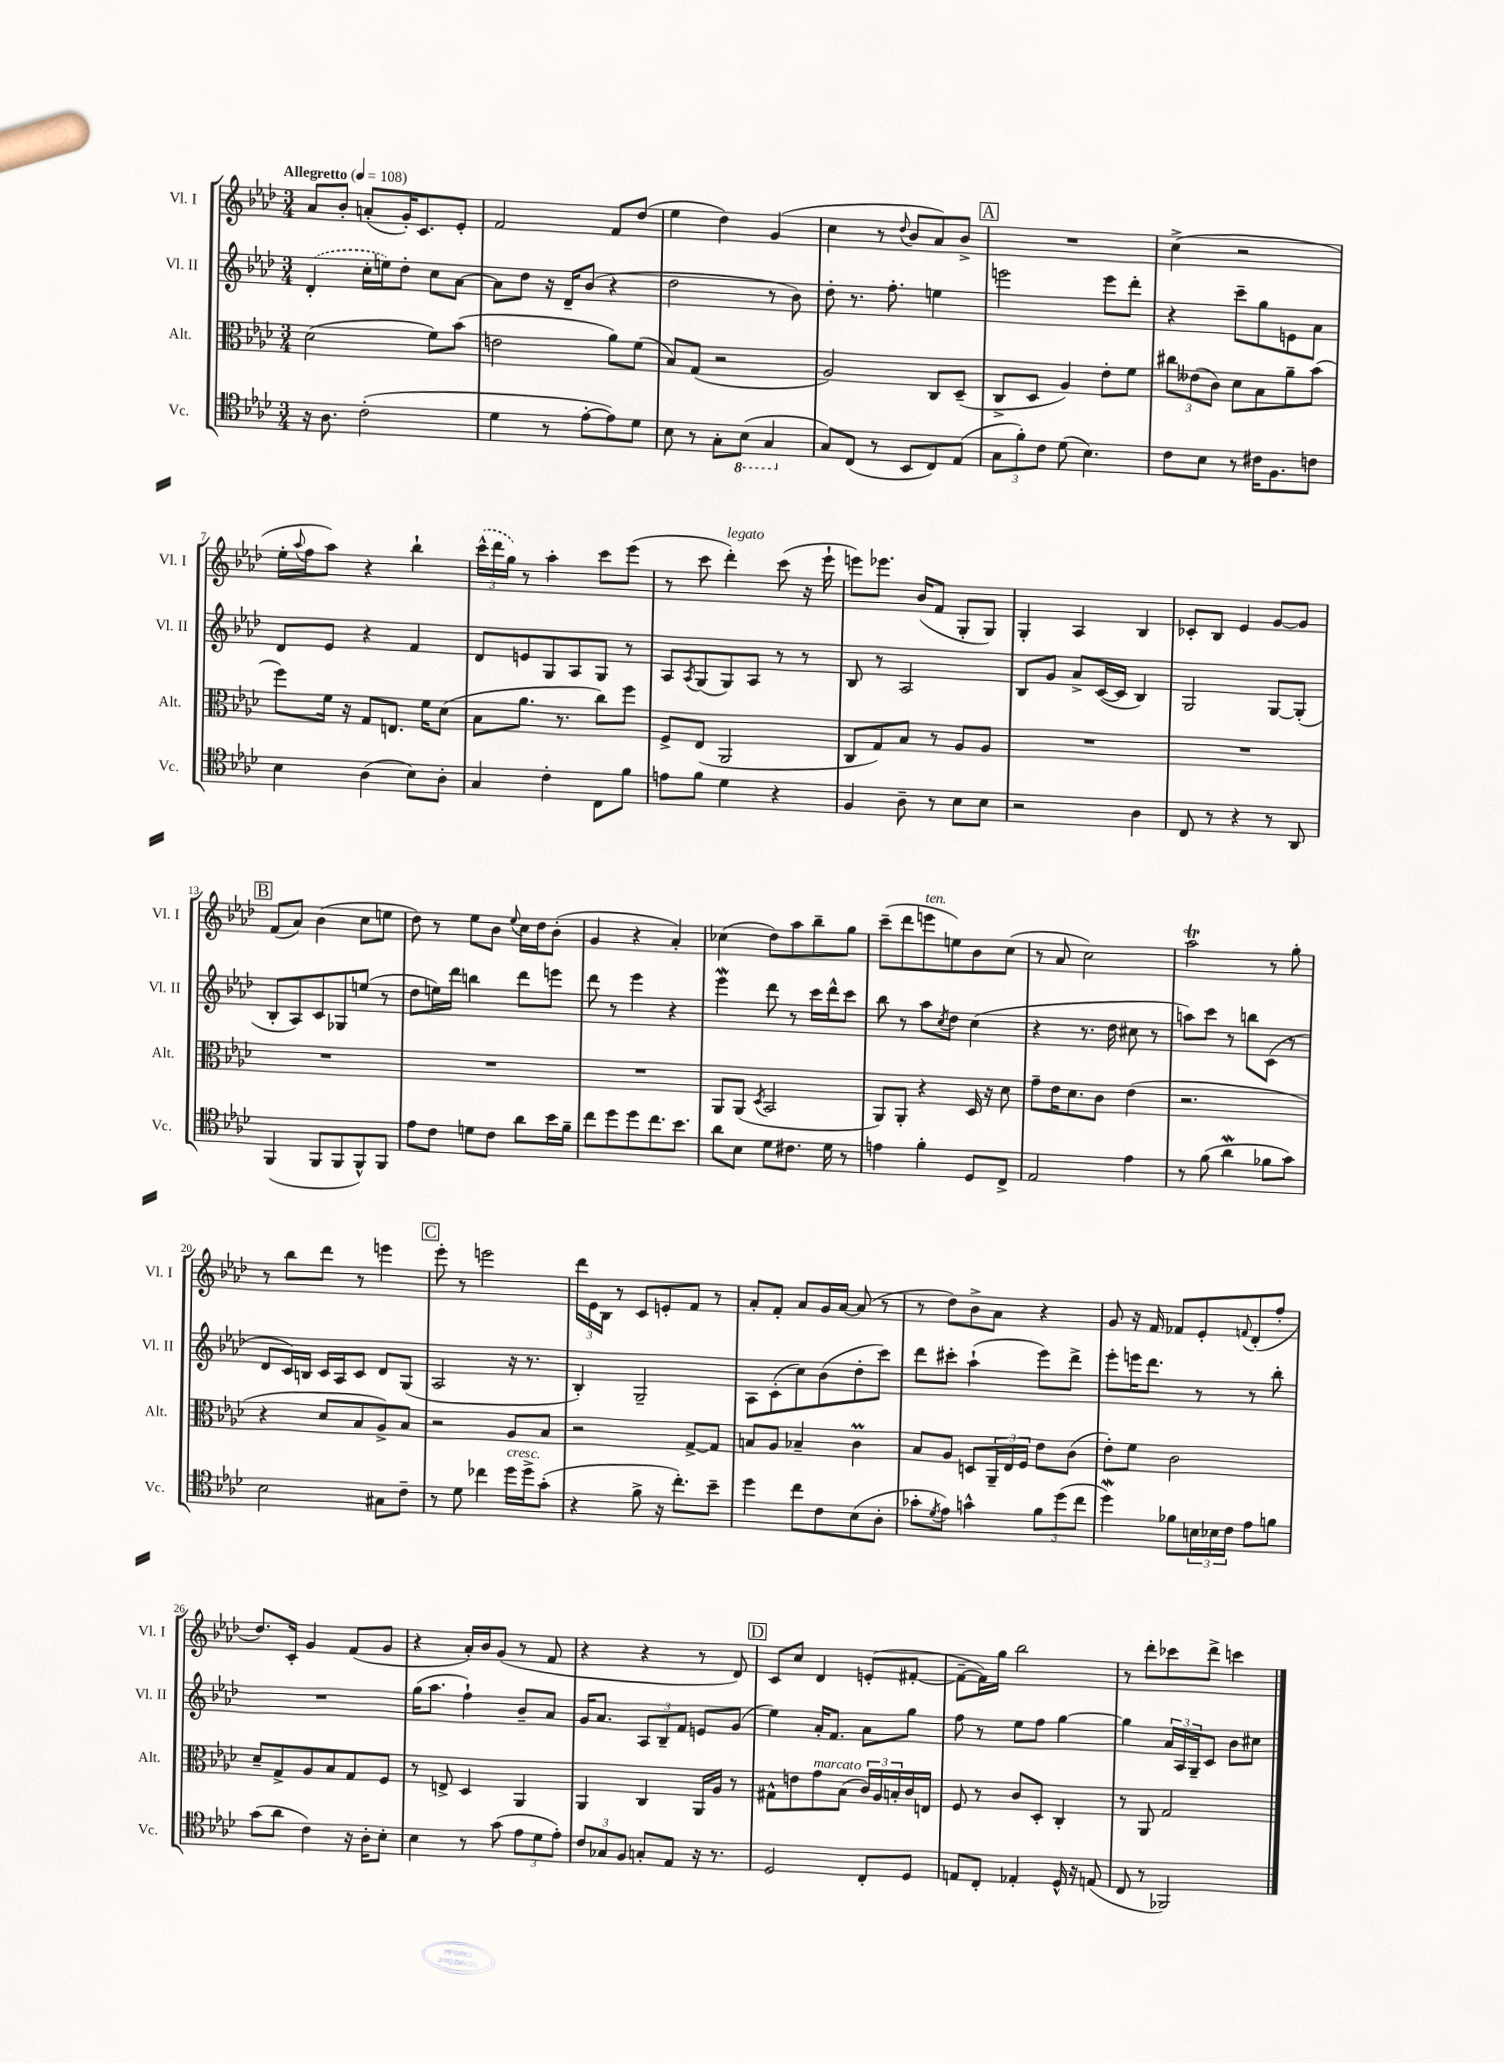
<<
\new StaffGroup <<
\new Staff = "s0" \with { instrumentName = "Vl. I" shortInstrumentName = "Vl. I" } {
    \clef treble \key aes \major \numericTimeSignature \time 3/4 \tempo "Allegretto" 4 = 108
    aes'8 bes'8-. a'8-.( g'16-.) c'8. ees'8-. |
    f'2 f'8 des''8( |
    ees''4 des''4) g'4( |
    c''4 r8 \appoggiatura { des''8 } bes'8 aes'8) bes'8-> |
    \mark \markup { \box "A" } R2. |
    c''4->( r2 |
    ees''16-. \appoggiatura { aes''8 } f''16 aes''8) r4 bes''4-! |
    \tuplet 3/2 { \once \slurDashed c'''16-^( des'''16 g''16) } r8 aes''4-. c'''8 ees'''8( |
    r8 c'''8 des'''4-.^\markup { \italic "legato" }) c'''8( r16 ees'''16-! |
    e'''8) ees'''8. bes'16( f'8 g8-. g8) |
    g4-. aes4 bes4 |
    ces'8-. bes8 ees'4 g'8~ g'8 |
    \mark \markup { \box "B" } f'8( aes'8) bes'4( c''8 e''8 |
    des''8) r8 ees''8 bes'8 \appoggiatura { ees''8 } c''16 des''16 bes'8-.( |
    g'4 r4 aes'4-.) |
    ces''4( des''8) aes''8 bes''8-- g''8 |
    c'''8--( des'''8 e'''8^\markup { \italic "ten." } e''8) bes'8 c''8( |
    r8 aes'8 c''2) |
    aes''2\trill r8 g''8-. |
    r8 bes''8 des'''8 r8 e'''4 |
    \mark \markup { \box "C" } ees'''8-. r8 e'''2 |
    \tuplet 3/2 { des'''16 ees'16 bes16 } r8 c'8 e'8-. f'8 r8 |
    aes'8-. f'8-. aes'8 g'16 aes'16~ aes'8( r8 |
    r8 des''8) bes'8-> aes'8 r4 |
    g'8 r16 f'16 fes'8 ees'8-. \appoggiatura { f'8 } des'8-.( f''8-. |
    des''8.) c'16-. g'4 f'8( g'8 |
    r4 aes'16-.) bes'16 g'8( r8 f'8 |
    r4 r4 r8 des'8) |
    \mark \markup { \box "D" } c'8 c''8 des'4 e'8-.( fis'8~-. |
    fis'8~-- fis'16) g''16 bes''2 |
    r8 des'''8-. ces'''8 des'''8-> c'''4 \bar "|." |
}
\new Staff = "s1" \with { instrumentName = "Vl. II" shortInstrumentName = "Vl. II" } {
    \clef treble \key aes \major \numericTimeSignature \time 3/4
    \once \slurDashed des'4-.( c''16-. e''16) des''8-. c''8 aes'8~ |
    aes'8 des''8 r16 des'16-- bes'8( r4 |
    des''2 r8 bes'8) |
    des''8-. r8. f''8.-. e''4 |
    \mark \markup { \box "A" } e'''2 e'''8 des'''8-. |
    r4 c'''8-- g''8 e'8 aes'8 |
    des'8 ees'8 r4 f'4 |
    des'8 e'8 g8 aes8 g8 r8 |
    aes8 \acciaccatura { aes8 } g8( g8) aes8 r8 r8 |
    bes8 r8 aes2 |
    bes8 g'8 aes'8-> c'16~( c'16 bes4) |
    g2 g8~ g8-.( |
    \mark \markup { \box "B" } bes8-. aes8) c'8 ges8 e''8( r8 |
    des''8 e''16) des'''16 b''4 des'''8 e'''8 |
    des'''8 r8 ees'''4 r4 |
    ees'''4\mordent des'''8 r8 c'''16 des'''16-^ c'''8 |
    bes''8 r8 aes''8 \acciaccatura { c''8 } des''8 c''4( |
    r4 r8. des''16 cis''8 r8 |
    a''8) c'''8 r8 b''8 c'8( r8 |
    des'8 c'16) b16 c'16 aes16 c'8 des'8 g8( |
    \mark \markup { \box "C" } aes2 r16 r8. |
    bes4-.) g2-- |
    aes8 c'8-.( c''8) bes'8( des''8-. c'''8) |
    des'''8 cis'''8-. aes''4-!( ees'''8) des'''8-> |
    ees'''8-. e'''16 des'''8. r8 r8 bes''8-. |
    R2. |
    g''16( aes''8. f''4-!) bes'8-- aes'8 |
    g'16 aes'8. \tuplet 3/2 { aes8 bes8-- f'8 } e'8 g'8( |
    \mark \markup { \box "D" } ees''4) aes'16-. f'8. aes'8 g''8 |
    f''8 r8 ees''8 f''8 g''4~ |
    g''4 \tuplet 3/2 { aes'16 aes16 g16-- } c'8 bes'8 cis''8 \bar "|." |
}
\new Staff = "s2" \with { instrumentName = "Alt." shortInstrumentName = "Alt." } {
    \clef alto \key aes \major \numericTimeSignature \time 3/4
    des'2( f'8) bes'8( |
    e'2 aes'8) f'8( |
    bes8) g8( r2 |
    aes2) c8 des8--( |
    \mark \markup { \box "A" } c8-> des8 aes4) ees'8-. f'8 |
    \tuplet 3/2 { cis''8 eeses'8( c'8) } des'8 bes8 aes'8-- bes'8( |
    f''8) f'16 r16 g8 e8. f'16 des'8( |
    bes8 aes'8. r8. c''8) f''8 |
    f8-> ees8( aes,2 |
    c8 g8) bes8 r8 aes8 aes8 |
    R2. |
    R2. |
    \mark \markup { \box "B" } R2. |
    R2. |
    R2. |
    aes,8 aes,8( \acciaccatura { des8 } bes,2 |
    aes,8) aes,8-. r4 des16 r16 des'8 |
    g'8-- ees'16 des'8. c'8 ees'4( |
    r2. |
    r4 des'8 bes8 aes8->) bes8 |
    \mark \markup { \box "C" } r2 aes8 bes8 |
    r2 g8~-> g8 |
    b8 aes8 bes4-- c'4\prall |
    bes8 aes8 d8 \tuplet 3/2 { aes,16-- ees16 f16 } ees'8 c'8( |
    ees'8-.) f'8 c'2 |
    des'8-- g8-> aes8 bes8 g8 f8 |
    r8 e8-> des4 aes,4 |
    aes,4 c4 aes,16 aes16 r8 |
    \mark \markup { \box "D" } gis8-^ e'8 g'8^\markup { \italic "marcato" } bes8( \tuplet 3/2 { c'16) aes16 b16-. } c'16 e16 |
    f8 r8 c'8 des8-. c4-. |
    r8 aes,8 g2 \bar "|." |
}
\new Staff = "s3" \with { instrumentName = "Vc." shortInstrumentName = "Vc." } {
    \clef tenor \key aes \major \numericTimeSignature \time 3/4
    r16 aes8. c'2-.( |
    des'4 r8 ees'8~-. ees'8) des'8 |
    bes8 r8 g8-. \ottava #-1 bes,8( g,4 \ottava #0 |
    g8) c8( r8 bes,8 c8) ees8( |
    \mark \markup { \box "A" } \tuplet 3/2 { g8 f'8-.) c'8 } des'8( bes4.) |
    c'8 bes8 r8 cis'16 f8. c'8 |
    bes4 aes4( bes8) aes8-. |
    g4 c'4-. c8 f'8 |
    e'8 f'8 des'4 r4 |
    f4 aes8-- r8 bes8 bes8 |
    r2 aes4 |
    c8 r8 r4 r8 aes,8 |
    \mark \markup { \box "B" } f,4( f,8 f,8 f,8-^) f,8 |
    ees'8 c'8 d'8 c'8 aes'8 bes'16 f'16-- |
    c''8 des''8 des''8 c''8. bes'8. |
    aes'8 bes8 des'8 cis'8. des'16 r8 |
    e'4 f'4-. des8 c8-> |
    ees2 ees'4 |
    r8 f'8( aes'4\mordent fes'8 g'8) |
    bes2 gis8 c'8-- |
    \mark \markup { \box "C" } r8 des'8 ces''4 des''16^\markup { \italic "cresc." } des''16-> g'8-.( |
    r4 f'8-> r16 c''8.-.) bes'8-- |
    des''4 c''8 c'8 bes8( aes8-. |
    ges'8-. \acciaccatura { des'8 } ees'8) g'4-^ \tuplet 3/2 { f'8 des''8( c''8 } |
    des''4\mordent) fes'8 \tuplet 3/2 { b16 bes16 c'16 } ees'8 f'8 |
    g'8( aes'8 c'4) r16 aes16-. bes8-. |
    bes4 r8 g'8( \tuplet 3/2 { ees'8 des'8 ees'8-.) } |
    \tuplet 3/2 { c'8 ges8 f8 } g8-. ees8 r16 r8. |
    \mark \markup { \box "D" } des2 c8-. des8 |
    e8 c8-. ees4-. des16-^ r16 e8( |
    c8 r8 fes,2) \bar "|." |
}
>>
>>
